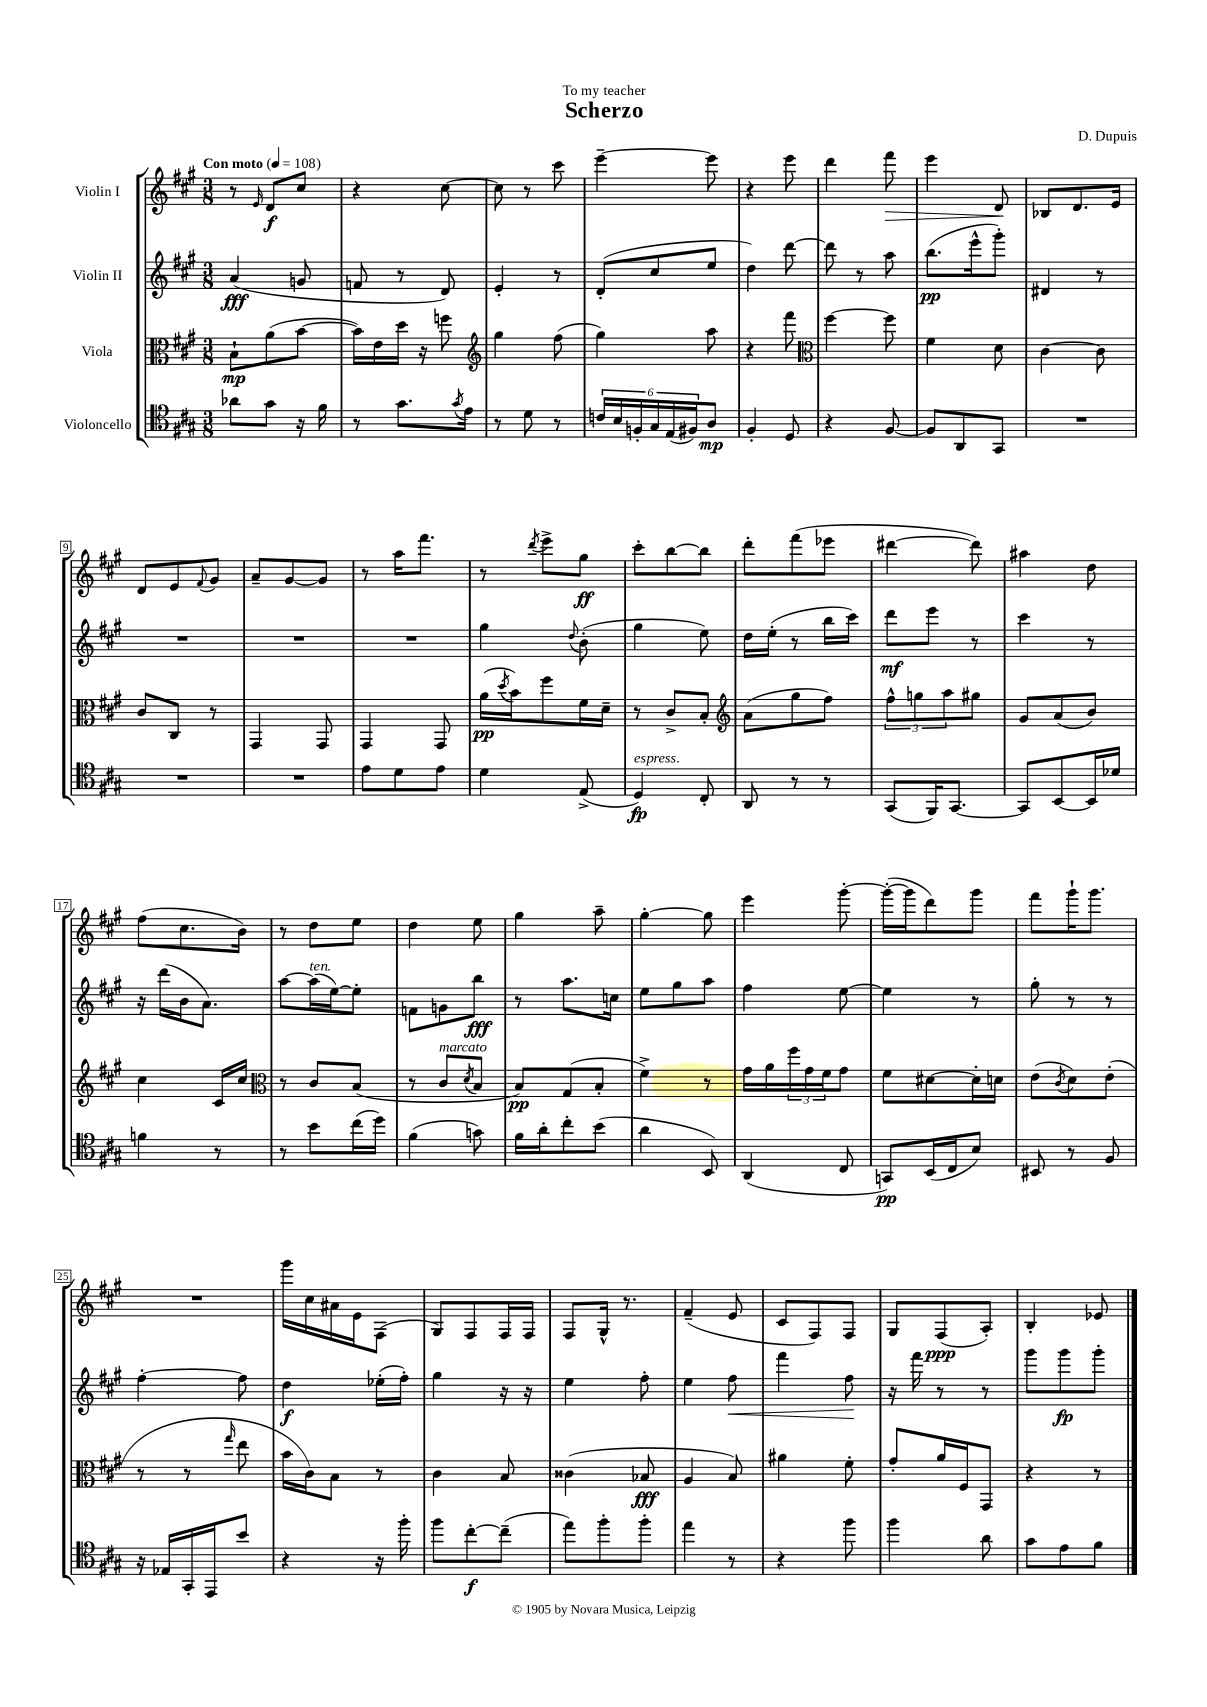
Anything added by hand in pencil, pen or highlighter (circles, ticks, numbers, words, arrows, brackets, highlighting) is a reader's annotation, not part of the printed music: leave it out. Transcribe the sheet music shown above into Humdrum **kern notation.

**kern	**kern	**kern	**kern
*staff4	*staff3	*staff2	*staff1
*clefC4	*clefC3	*clefG2	*clefG2
*k[f#c#g#]	*k[f#c#g#]	*k[f#c#g#]	*k[f#c#g#]
*M3/8	*M3/8	*M3/8	*M3/8
*MM108	*MM108	*MM108	*MM108
8a-\L	8B`\L	(4a/	8r
.	.	.	16qqe/
8g#\J	(8a\	.	8d/L
16r	[8b\J	8g/	8cc#/J
16f#\	.	.	.
=	=	=	=
8r	16b\]LL)	8f/	4r
.	16e\	.	.
8.g#\L	16dd\JJ	8r	.
.	16r	.	.
.	8ff\	8d/)	[8cc#\
8qg#/	.	.	.
16e\Jk	.	.	.
=	=	=	=
*	*clefG2	*	*
8r	4gg#\	4e'/	8cc#\]
8d\	.	.	8r
8r	(8ff#\	8r	8ccc#\
=	=	=	=
24c/LL	4gg#\)	(8d'/L	[4eee~\
24B/	.	.	.
24F'/	.	.	.
24G#/	.	8cc#/	.
(24E/	.	.	.
24F#/J)	.	.	.
8A/J	8aa\	8ee/J	8eee\]
=	=	=	=
4F#'/	4r	4dd\)	4r
8D/	8fff#\	[8ddd\	8eee\
=	=	=	=
*	*clefC3	*	*
4r	[4ff#\	8ddd\]	4ddd\
.	.	8r	.
[8F#/	8ff#\]	8aa\	8fff#\
=	=	=	=
8F#/]L	4f#\	(8.bb\L	4eee\
8AA/	.	.	.
.	.	16eee^^\k	.
8GG#/J	8d\	8ggg#'\J)	8d/
=	=	=	=
4.r	[4c#\	4d#/	8B-/L
.	.	.	8.d/
.	8c#\]	8r	.
.	.	.	16e/Jk
=	=	=	=
4.r	8c#/L	4.r	8d/L
.	8C#/J	.	8e/
.	.	.	8qqf#/
.	8r	.	8g#/J
=	=	=	=
4.r	4GG#/	4.r	8a~/L
.	.	.	[8g#/
.	8GG#/	.	8g#/]J
=	=	=	=
8e\L	4GG#/	4.r	8r
8d\	.	.	16aa\LK
.	.	.	8.fff#\J
8e\J	8GG#/	.	.
=	=	=	=
4d\	(16a\LL	4gg#\	8r
.	8qdd/	.	.
.	16b\J)	.	.
.	.	.	8qddd/
.	8ff#\	.	8eee^\L
.	.	8qqdd/	.
(8E^/	16f#\L	(8b'\	8gg#\J
.	16d~\JJ	.	.
=	=	=	=
4D/)	8r	4gg#\	8ccc#'\L
.	8c#^/L	.	[8bb\
8C#'/	8B'/J	8ee\)	8bb\]J
=	=	=	=
*	*clefG2	*	*
8AA/	(8a\L	16dd\LL	8ddd'\L
.	.	(16ee'\JJ	.
8r	8gg#\	8r	(8fff#\
8r	8ff#\J)	16bb\LL	8eee-\J
.	.	16ccc#\JJ)	.
=	=	=	=
(8GG#/L	12ff#^^\L	8ddd\L	[4ddd#\
.	12gg\	.	.
16FF#/K)	.	8eee\J	.
.	12aa\	.	.
[8.GG#/J	.	.	.
.	8gg#\J	8r	8ddd#\])
=	=	=	=
8GG#/]L	8g#/L	4ccc#\	4aa#\
[8BB/	(8a/	.	.
16BB/]L	8b/J)	8r	8dd\
16d-/JJ	.	.	.
=	=	=	=
4f\	4cc#\	16r	(8ff#\L
.	.	(16ddd\LL	.
.	.	16b\J	8.cc#\
.	.	8.a\J)	.
8r	16c#/LL	.	.
.	16cc#/JJ	.	16b\Jk)
=	=	=	=
*	*clefC3	*	*
8r	8r	[8aa\L	8r
8b\L	8c#/L	(16aa\]L	8dd\L
.	.	[16ee\J)	.
(16cc#\L	(8B/J	8ee'\]J	8ee\J
16dd\JJ)	.	.	.
=	=	=	=
(4f#\	8r	8f\L	4dd\
.	8c#/L	8g\	.
.	8qd/	.	.
8g\)	8B/J	8bb\J	8ee\
=	=	=	=
16f#\LL	8B/L)	8r	4gg#\
16a'\J	.	.	.
8cc#'\	(8G#/	8.aa\L	.
(8b\J	8B'/J	.	8aa~\
.	.	16cc\Jk	.
=	=	=	=
4a\	4f#^\)	8ee\L	[4gg#'\
.	.	8gg#\	.
8BB/)	8r	8aa\J	8gg#\]
=	=	=	=
(4AA/	16g#\LL	4ff#\	4eee\
.	16a\	.	.
.	24ff#\	.	.
.	24g#\	.	.
.	24f#\J	.	.
8C#/	8g#\J	[8ee\	[8ggg#'\
=	=	=	=
8GG/L)	8f#\L	4ee\]	(16ggg#'\_LL
.	.	.	16ggg#\]J
(16BB/L	[8d#\	.	8ddd\)
16C#/J	.	.	.
8B/J)	16d#'\]L	8r	8ggg#\J
.	16d\JJ	.	.
=	=	=	=
8BB#/	(8e\L	8gg#'\	8fff#\L
.	8qc#/	.	.
8r	8d\)	8r	16ggg#`\K
.	.	.	8.ggg#\J
8F#/	(8e'\J	8r	.
=	=	=	=
16r	8r	[4ff#'\	4.r
16E-/LL	.	.	.
16GG#'/	8r	.	.
16EE/J	.	.	.
.	16qqgg#/	.	.
8b/J	8ee\	8ff#\]	.
=	=	=	=
4r	16b\LL	4dd\	16ggg#\LL
.	16c#\J)	.	16cc#\
.	8B\J	.	16a#\
.	.	.	16e\J
16r	8r	(16ee-'\LL	(8F#\J
16ff#'\	.	16ff#'\JJ)	.
=	=	=	=
8ff#\L	4c#\	4gg#\	8G#/L)
[8cc#'\	.	.	8F#/
(8cc#~\]J	8B/	16r	16F#/L
.	.	16r	16F#/JJ
=	=	=	=
8ee\L)	(4c##\	4ee\	8F#/L
8ff#'\	.	.	16G#^^/Jk
.	.	.	8.r
8ff#'\J	8B-/	8ff#'\	.
=	=	=	=
4ee\	4A/	4ee\	(4f#~/
8r	8B/)	8ff#\	8e/
=	=	=	=
4r	4a#\	4fff#\	8c#/L
.	.	.	8F#/)
8ff#\	8f#'\	8ff#\	8F#/J
=	=	=	=
4ff#\	8g#'/L	16r	8G#/L
.	.	16fff#\	.
.	16a/L	8r	(8F#/
.	16F#/J	.	.
8a\	8GG#/J	8r	8A'/J)
=	=	=	=
8g#\L	4r	8ggg#\L	4B'/
8e\	.	8ggg#\	.
8f#\J	8r	8ggg#'\J	8e-/
==	==	==	==
*-	*-	*-	*-
